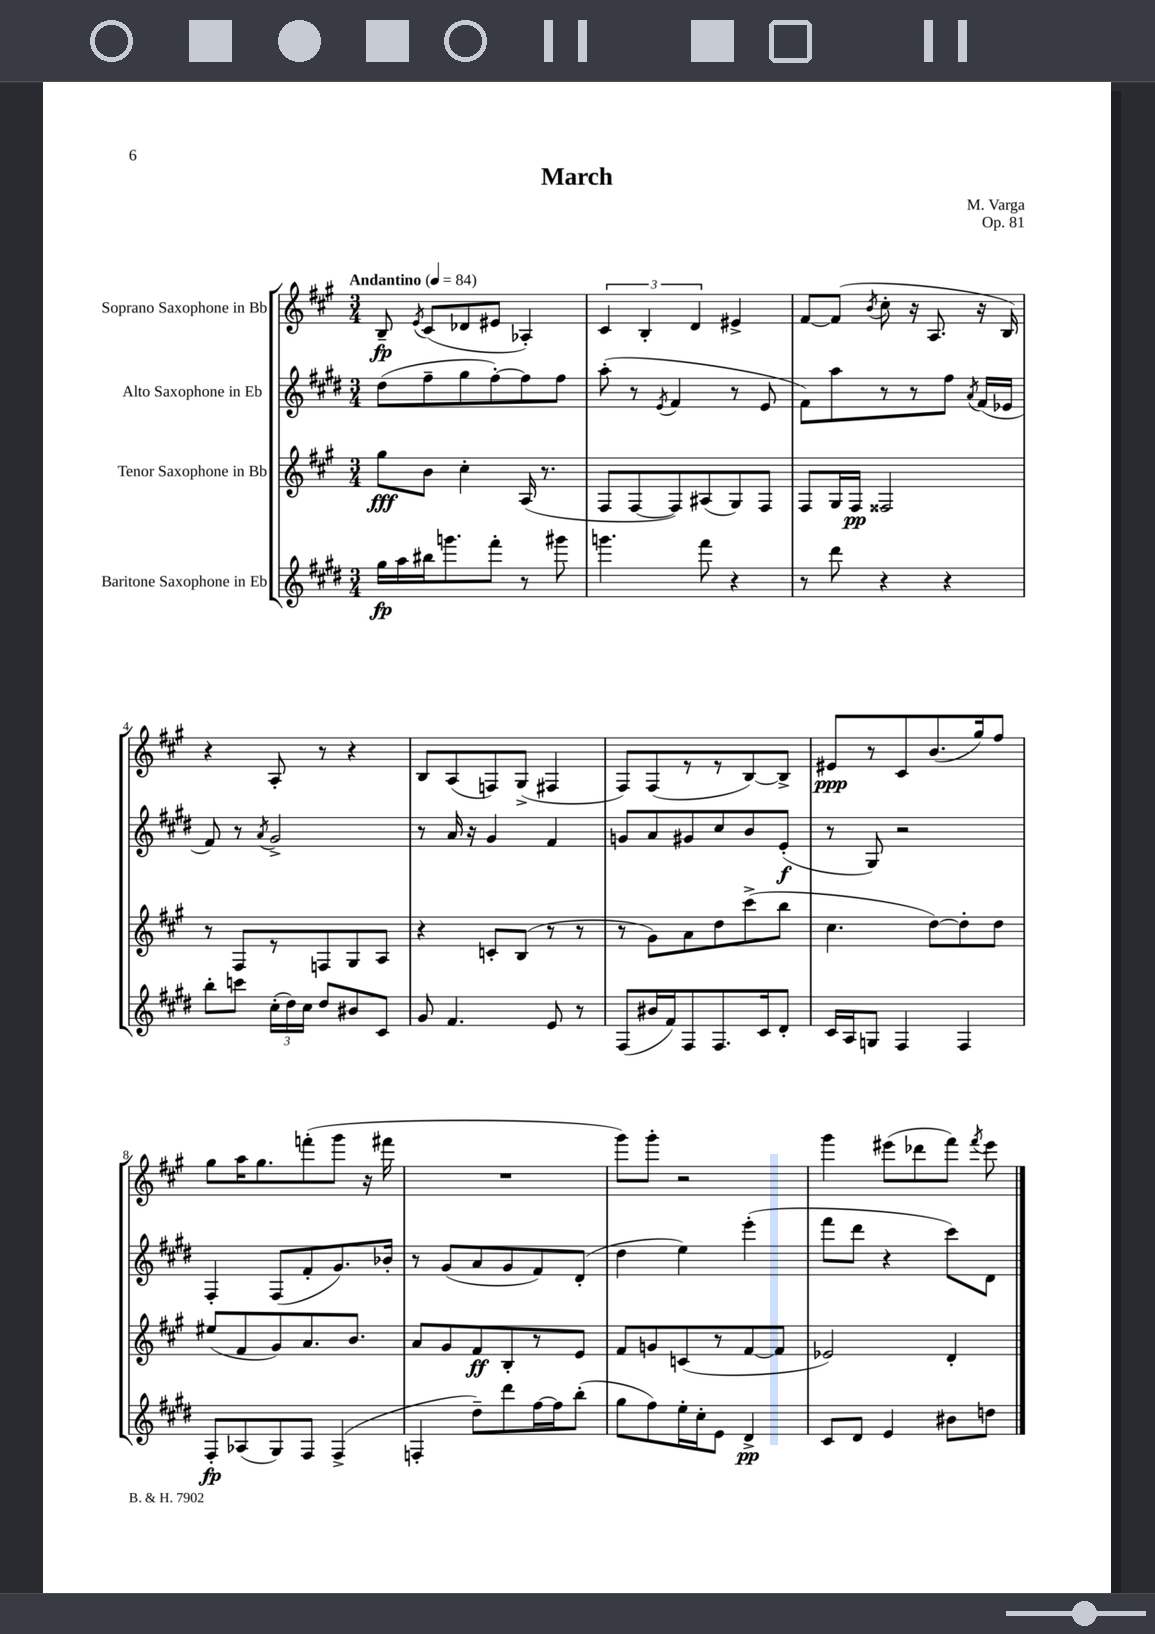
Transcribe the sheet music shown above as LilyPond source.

\header { title = "March" composer = "M. Varga" opus = "Op. 81" }
<<
\new StaffGroup <<
\new Staff = "s0" \with { instrumentName = "Soprano Saxophone in Bb" } {
    \clef treble \key a \major \numericTimeSignature \time 3/4 \tempo "Andantino" 4 = 84
    \autoBeamOff b8--\fp \acciaccatura { e'8 } cis'8[( des'8 eis'8] aes4-.) |
    \tuplet 3/2 { cis'4 b4-. d'4 } eis'4-> |
    fis'8[~ fis'8]( \acciaccatura { b'8 } cis''8-. r16 a8. r16 b16) |
    r4 a8-. r8 r4 |
    b8[ a8( f8) gis8]->( fis4 |
    fis8[) fis8( r8 r8 b8~) b8]-> |
    eis'8[\ppp r8 cis'8 b'8.( gis''16) fis''8] |
    gis''8[ a''16 gis''8. f'''8-.( gis'''8] r16 fis'''16 |
    R2. |
    gis'''8[) gis'''8]-. r2 |
    gis'''4 eis'''8[( des'''8 fis'''8]) \acciaccatura { fis'''8 } eis'''8 \bar "|." |
}
\new Staff = "s1" \with { instrumentName = "Alto Saxophone in Eb" } {
    \clef treble \key e \major \numericTimeSignature \time 3/4
    \autoBeamOff dis''8[( fis''8-- gis''8 fis''8~-.) fis''8 fis''8] |
    a''8-.( r8 \acciaccatura { e'8 } fis'4 r8 e'8 |
    fis'8[) a''8 r8 r8 fis''8] \acciaccatura { a'8 } fis'16[( ees'16] |
    fis'8) r8 \acciaccatura { a'8 } gis'2-> |
    r8 a'16 r16 gis'4 fis'4 |
    g'8[ a'8 gis'8 cis''8 b'8 e'8]-.\f( |
    r8 gis8) r2 |
    fis4-. fis8[( fis'8-. gis'8.) bes'16]-. |
    r8 gis'8[( a'8 gis'8 fis'8) dis'8]-.( |
    dis''4 e''4) e'''4-.( |
    fis'''8[ dis'''8] r4 cis'''8[) dis'8] \bar "|." |
}
\new Staff = "s2" \with { instrumentName = "Tenor Saxophone in Bb" } {
    \clef treble \key a \major \numericTimeSignature \time 3/4
    \autoBeamOff gis''8[\fff b'8] cis''4-. a16( r8. |
    fis8[ fis8~ fis8) ais8( gis8) fis8] |
    fis8[ gis16 fis16]\pp fisis2 |
    r8 fis8[ r8 f8 gis8 a8] |
    r4 c'8[-. b8]( r8 r8 |
    r8 gis'8[) a'8 d''8 cis'''8->( b''8] |
    cis''4. d''8[~) d''8-. d''8] |
    eis''8[( fis'8 gis'8) a'8. b'8.] |
    a'8[ gis'8 fis'8\ff b8-. r8 e'8] |
    fis'8[ g'8 c'8( r8 fis'8~ fis'8] |
    ees'2) d'4-. \bar "|." |
}
\new Staff = "s3" \with { instrumentName = "Baritone Saxophone in Eb" } {
    \clef treble \key e \major \numericTimeSignature \time 3/4
    \autoBeamOff gis''16[\fp a''16 bis''16 g'''8. fis'''8]-. r8 gis'''8 |
    g'''4. fis'''8 r4 |
    r8 dis'''8 r4 r4 |
    b''8[-. c'''8] \tuplet 3/2 { cis''16[-.( dis''16) cis''16] } dis''8[ bis'8 cis'8] |
    gis'8 fis'4. e'8 r8 |
    fis8[( bis'16 fis'16) fis8 fis8. cis'16 dis'8]-. |
    cis'16[ a16 g8] fis4 fis4 |
    fis8[-.\fp aes8( gis8) fis8] fis4->( |
    f4-. dis''8[--) dis'''8 fis''16~ fis''16 b''8]-.( |
    gis''8[ fis''8) e''16-. cis''16-. e'8] dis'4->\pp |
    cis'8[ dis'8] e'4 bis'8[ d''8] \bar "|." |
}
>>
>>
